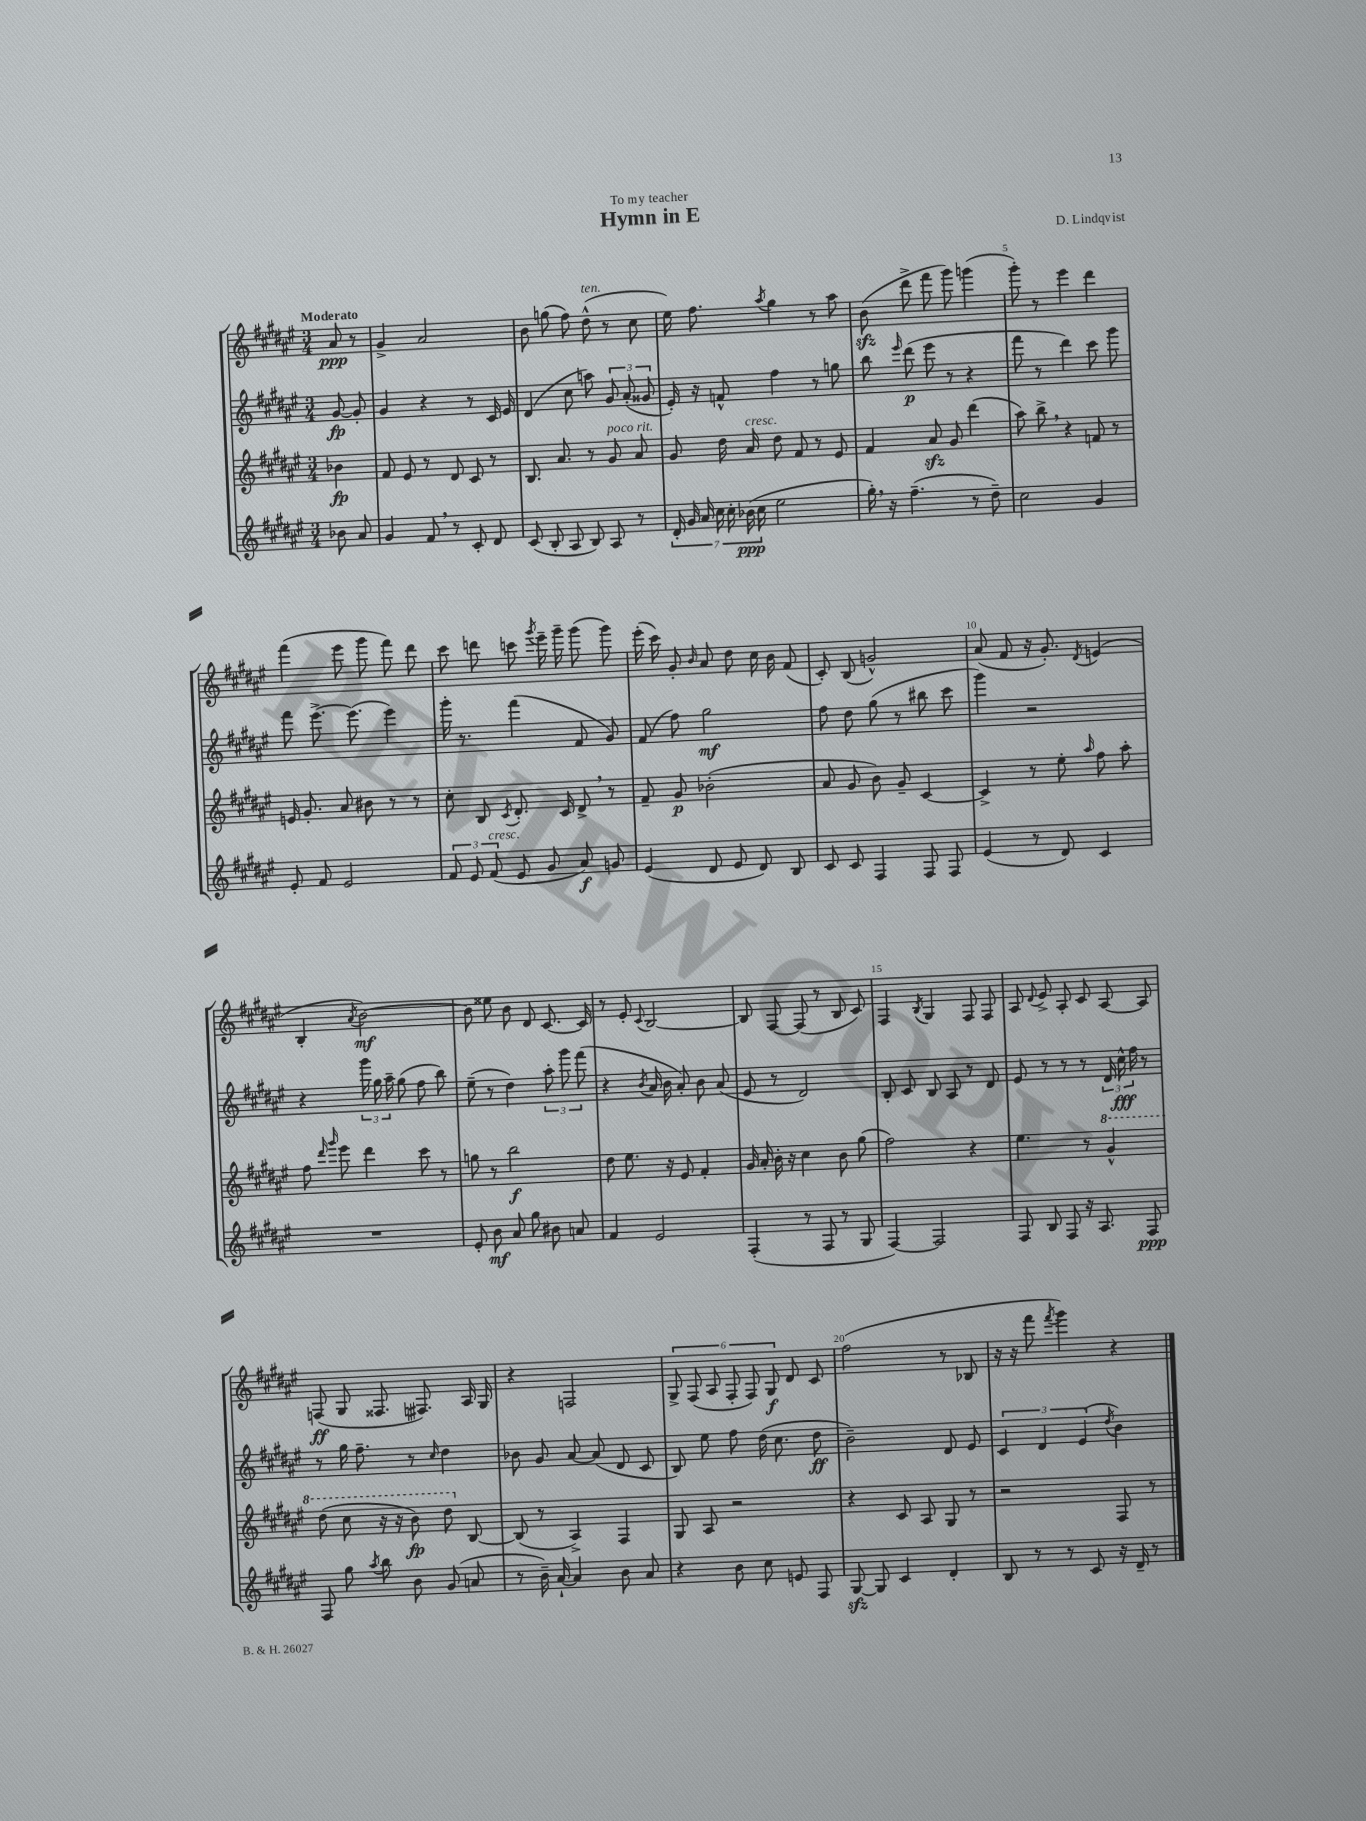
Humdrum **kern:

**kern	**kern	**kern	**kern
*staff4	*staff3	*staff2	*staff1
*clefG2	*clefG2	*clefG2	*clefG2
*k[f#c#g#d#a#e#]	*k[f#c#g#d#a#e#]	*k[f#c#g#d#a#e#]	*k[f#c#g#d#a#e#]
*M3/4	*M3/4	*M3/4	*M3/4
8b-\	4b-\	[8g#/	8a#/
8a#/	.	8g#'/]	8r
=	=	=	=
4g#/	8f#/	4g#/	4g#^/
.	8e#/	.	.
8f#/	8r	4r	2a#/
8r	8d#/	.	.
8c#'/	8c#/	8r	.
8d#/	8r	16c#/	.
.	.	16e#/	.
=	=	=	=
(8c#/	8.B/	(4d#/	8b\
8B'/	.	.	(8gg\
.	8.a#/	.	.
8A#/	.	8cc#\	8ff#\)
8B/)	8r	8aa\)	(8dd#^^\
8A#/	8g#/	12g#/	8r
.	.	(12a#'/	.
8r	8a#/	.	8cc#\
.	.	12g##/	.
=	=	=	=
28d#'/	8g#/	16e#'/)	16ee#\)
28g#/	.	.	.
.	.	16r	8.ff#\
28a#/	.	.	.
28cc#\	.	.	.
.	16dd#\	8f^^/	.
28cc#'\	.	.	.
(28b-\	.	.	.
.	16a#/	.	.
28cc#\	.	.	.
.	.	.	8qaa#/
2ee#\	8dd#\	4ff#\	4gg#\
.	8f#/	.	.
.	8r	8r	8r
.	8e#/	8gg\	8aa#\
=	=	=	=
16gg#'\)	4f#/	8bb\	(8b\
16r	.	.	.
.	.	16qqeee#/	.
(4.ff#~\	.	(8ddd#\	8ddd#^\
.	8a#/	8eee#\	8fff#\
.	8g#/	8r	8ggg#\)
8r	(4ddd#\	4r	(4ggg\
8dd#~\)	.	.	.
=	=	=	=
2cc#\	8aa#\)	8fff#\	8ggg#'\)
.	8bb^\	8r	8r
.	4r	4ddd#\)	4eee#\
4g#/	8f/	8ccc#\	4ddd#\
.	8r	8ggg#\	.
=	=	=	=
8e#'/	16e/	8fff#\	(4fff#\
.	8.g#'/	.	.
8f#/	.	[8.eee#^\	.
2e#/	8a#/	.	8eee#\
.	.	(8.eee#\]	.
.	8b#\	.	8ggg#\
.	8r	4eee#\)	8fff#\)
.	8r	.	8ddd#\
=	=	=	=
12f#/	8cc#'\	16ggg#'\	8ccc#\
.	.	8.r	.
12e#/	.	.	.
.	8B/	.	8ddd\
(12f#/	.	.	.
.	8qc#/	.	.
8e#/	8.d#'/	(4fff#\	8ccc\
.	.	.	8qggg#/
8g#/	.	.	16eee#~\
.	16c#/	.	16ggg#~\
8a#/)	8d#^/	8f#/	(8ggg#\
8g/	8r	8g#/)	8ggg#\)
=	=	=	=
(4e#/	8f#~/	(8f#/	(16eee#'\
.	.	.	16ccc#\)
.	8g#/	8ff#\)	8g#'/
.	.	.	16qqb/
8d#/	(2b-'\	2gg#\	8a#/
8e#/	.	.	8dd#\
8d#/)	.	.	16cc#\
.	.	.	16b\
8B/	.	.	(8f#/
=	=	=	=
8c#/	8a#/	8ff#\	8c#'/)
8c#/	8g#/	8dd#\	(8B/
4F#/	8b\)	(8gg#\	2g^^/)
.	8g#~/	8r	.
8F#/	[4c#/	8bb#\	.
8F#/	.	8ccc#\	.
=	=	=	=
(4e#/	4c#^/]	4ggg#\)	(8a#/
.	.	.	8f#/
8r	8r	2r	16r
.	.	.	8.g#'/)
8d#/)	8ee#'\	.	.
.	16qqaa#/	.	8qd#/
4c#/	8ff#\	.	(4e/
.	8aa#'\	.	.
=	=	=	=
2.r	8ff#\	4r	4B'/
.	16qqddd#/	.	.
.	16qqggg#/	.	.
.	8eee#\	.	.
.	.	.	8qa#/
.	4ddd#\	24ggg#\	[2b\)
.	.	24gg#\	.
.	.	24aa#~\	.
.	.	(8gg#\	.
.	8ccc#\	8ff#\	.
.	8r	8bb\)	.
=	=	=	=
8e#'/	8gg\	(8ee#~\	8b\]
8b\	8r	8r	8ee##\
8a#/	2bb\	4dd#\)	8b\
8gg#\	.	.	8d#/
8b#\	.	12aa#'\	[8.c#/
.	.	12ggg#\	.
8a/	.	.	.
.	.	(12fff#\	.
.	.	.	16c#/]
=	=	=	=
4f#/	8dd#\	4r	8r
.	8.ee#\	.	8e#'/
.	.	8qb/	8qqc#/
2e#/	.	16a#/	[2B/
.	16r	16b\	.
.	8e#/	8a#'/)	.
.	4f#'/	8b\	.
.	.	(8a#/	.
=	=	=	=
(4F#'/	16g#/	8e#/	8B/]
.	16a#'/	.	.
.	16b'\	8r	[8F#/
.	16r	.	.
8r	4cc#\	2d#/)	(8F#/]
8F#/	.	.	8r
8r	8b\	.	8B/
8G#/	(8gg#\	.	8c#/)
=	=	=	=
[4F#/)	2ff#\)	8B'/	4F#/
.	.	8c#/	.
.	.	.	8qB/
2F#/]	.	8B/	4G#/
.	.	8A#/	.
.	4r	8r	8F#/
.	.	8d#/	8F#/
=	=	=	=
8F#/	4.ee#\	8e#/	8A#/
.	.	.	8qqd#/
8B/	.	8r	8e#^/
8F#/	.	8r	8A#'/
16r	8r	8r	8c#/
8.A#/	.	.	.
.	4gg#^^/	24d#/	[8A#/
.	.	24cc#^^\	.
.	.	24ff#\	.
8F#/	.	8r	8A#/]
=	=	=	=
8F#/	(8ddd#\	8r	(8F/
8gg#\	8ccc#\	16gg#\	8G#/
.	.	8.ff#~\	.
8qaa#/	.	.	.
8bb\	16r	.	8.F##/
.	16r	.	.
8b\	8bb\)	8r	.
.	.	.	8.F#/)
.	.	16qqcc#/	.
(8g#/	8ddd#\	4dd#\	.
8a/	[8B/	.	16A#/
.	.	.	16G#/
=	=	=	=
8r	(8B/]	8b-\	4r
16b~\)	8r	8g#/	.
[16a#`/	.	.	.
4a#/]	4A#^/)	[8a#/	2F/
.	.	(8a#/]	.
8b\	4F#/	8d#/	.
8a#/	.	8c#/	.
=	=	=	=
4r	8G#/	8B/)	12G#^/
.	.	.	(12F#/
.	8A#/	8ee#\	.
.	.	.	12A#/
8b\	2r	8ff#\	12F#'/
.	.	.	12F#/)
8cc#\	.	(16dd#\	.
.	.	.	12G#/
.	.	8.cc#\	.
8e/	.	.	8d#/
8F#/	.	8dd#\	8c#/
=	=	=	=
[8G#/	4r	2b~\)	(2ff#\
8G#/]	.	.	.
4c#/	8c#/	.	.
.	8A#/	.	.
4d#'/	8G#/	8d#/	8r
.	8r	8e#/	8B-/
=	=	=	=
8B/	2r	6c#/	16r
.	.	.	16r
8r	.	.	8fff#\
.	.	6d#/	.
.	.	.	8qfff#/
8r	.	.	4ggg#\)
.	.	(6e#/	.
8c#/	.	.	.
.	.	8qdd#/	.
16r	8F#/	4b\)	4r
16d#~/	.	.	.
8r	8r	.	.
==	==	==	==
*-	*-	*-	*-
